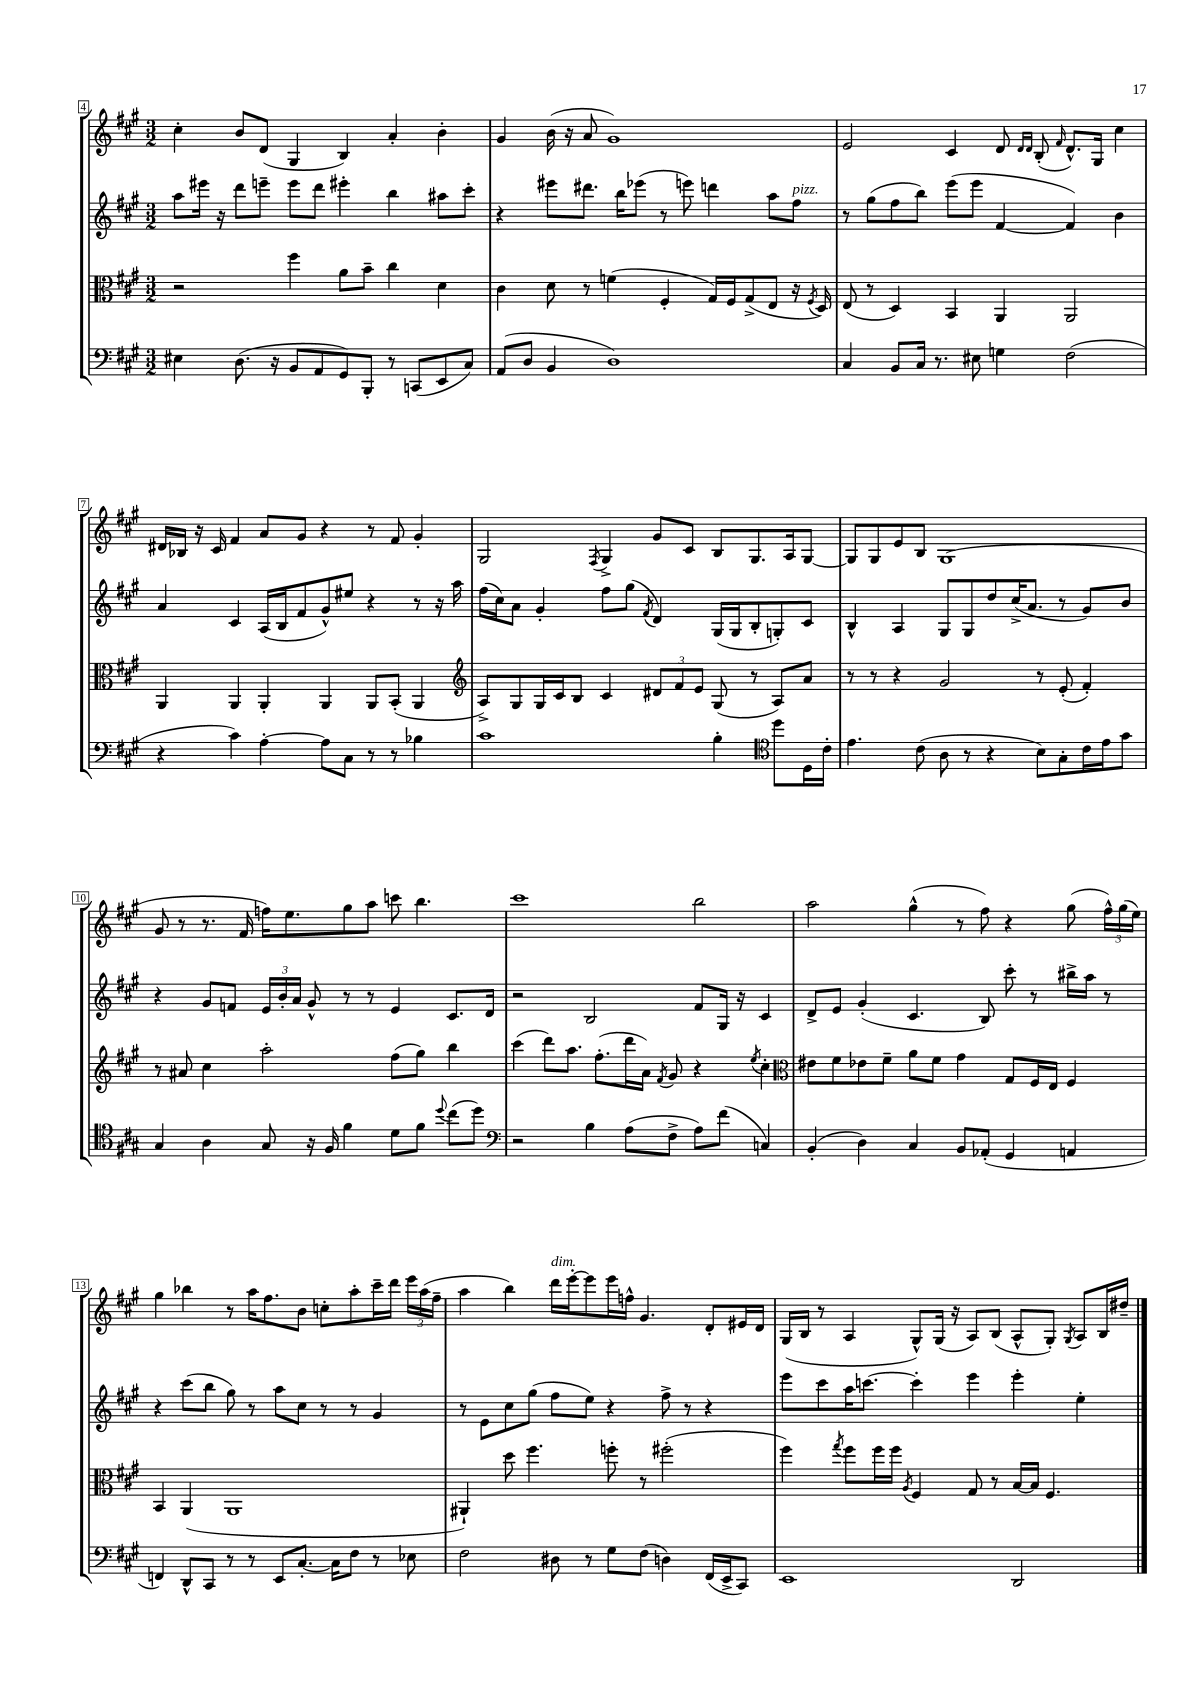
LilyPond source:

<<
\new StaffGroup <<
\new Staff = "s0" {
    \clef treble \key a \major \numericTimeSignature \time 3/2
    \autoBeamOff cis''4-. b'8[ d'8]( gis4 b4) a'4-. b'4-. |
    gis'4 b'16( r16 a'8 gis'1) |
    e'2 cis'4 d'8 \grace { d'16[ d'16] } b8-.( \grace { fis'16 } d'8.[-^) gis16] cis''4 |
    dis'16[ bes16] r16 cis'16 fis'4 a'8[ gis'8] r4 r8 fis'8 gis'4-. |
    gis2 \acciaccatura { fis8 } gis4-> gis'8[ cis'8] b8[ gis8. a16 gis8]~ |
    gis8[ gis8 e'8 b8] gis1( |
    gis'8 r8 r8. fis'16 f''16[) e''8. gis''8 a''8] c'''8 b''4. |
    cis'''1 b''2 |
    a''2 gis''4-^( r8 fis''8) r4 gis''8( \tuplet 3/2 { fis''16[-^) gis''16( e''16]) } |
    gis''4 bes''4 r8 a''16[ fis''8. b'8] c''8[-. a''8-. cis'''16-- d'''16] \tuplet 3/2 { e'''16[ a''16( fis''16]-- } |
    a''4 b''4) d'''16[^\markup { \italic "dim." } e'''16~-. e'''8 e'''16 f''16]-^ gis'4. d'8[-. eis'16 d'16] |
    gis16[( b16] r8 a4 gis8[-^) gis16]( r16 a8[) b8]( a8[-^ gis8]-.) \acciaccatura { gis8 } a8[ b16 dis''16]-- \bar "|." |
}
\new Staff = "s1" {
    \clef treble \key a \major \numericTimeSignature \time 3/2
    \autoBeamOff a''8[ eis'''16] r16 d'''8[ e'''8]-- e'''8[ d'''8] eis'''4-. b''4 ais''8[ cis'''8]-. |
    r4 eis'''8[ dis'''8.] b''16[ ees'''8]( r8 e'''8) d'''4 a''8[ fis''8]^\markup { \italic "pizz." } |
    r8 gis''8[( fis''8 b''8]) e'''8[( e'''8] fis'4~ fis'4) b'4 |
    a'4 cis'4 a16[( b16 fis'8 gis'8-^) eis''8] r4 r8 r16 a''16 |
    fis''16[( cis''16) a'8] gis'4-. fis''8[ gis''8]( \acciaccatura { fis'8 } d'4) gis16[( gis16 b8-. g8-.) cis'8] |
    b4-^ a4 gis8[ gis8 d''8 cis''16->( a'8.] r8 gis'8[) b'8] |
    r4 gis'8[ f'8] \tuplet 3/2 { e'16[ b'16-. a'16] } gis'8-^ r8 r8 e'4 cis'8.[ d'16] |
    r2 b2 fis'8[ gis16] r16 cis'4 |
    d'8[-> e'8] gis'4-.( cis'4. b8) cis'''8-. r8 bis''16[-> a''16] r8 |
    r4 cis'''8[( b''8] gis''8) r8 a''8[ cis''8] r8 r8 gis'4 |
    r8 e'8[ cis''8 gis''8]( fis''8[ e''8]) r4 fis''8-> r8 r4 |
    e'''8[ cis'''8 a''16 c'''8.]~ c'''4-. e'''4 e'''4-. e''4-. \bar "|." |
}
\new Staff = "s2" {
    \clef alto \key a \major \numericTimeSignature \time 3/2
    \autoBeamOff r2 fis''4 a'8[ b'8]-- cis''4 d'4 |
    cis'4 d'8 r8 f'4( fis4-. gis16[) fis16 gis8->( e8] r16 \acciaccatura { fis8 } d16) |
    e8( r8 d4) b,4 a,4 a,2 |
    a,4 a,4 a,4-. a,4 a,8[ b,8]-.( a,4 |
    \clef treble a8[->) gis8 gis16 cis'16 b8] cis'4 \tuplet 3/2 { dis'8[ fis'8 e'8] } gis8( r8 a8[) a'8] |
    r8 r8 r4 gis'2 r8 e'8-.( fis'4-.) |
    r8 ais'8 cis''4 a''2-. fis''8[( gis''8]) b''4 |
    cis'''4( d'''8[) a''8.] fis''8.[-.( d'''16 a'16]) \acciaccatura { fis'8 } gis'8 r4 \acciaccatura { e''8 } cis''4-. |
    \clef alto eis'8[ fis'8 ees'8 fis'8]-- a'8[ fis'8] gis'4 gis8[ fis16 e16] fis4 |
    b,4 a,4( a,1 |
    ais,4-!) d''8 fis''4. f''8-. r8 fis''2-.( |
    fis''4) \acciaccatura { gis''8 } fis''8[ fis''16 fis''16] \acciaccatura { a8 } fis4 gis8 r8 b16[~ b16] fis4. \bar "|." |
}
\new Staff = "s3" {
    \clef bass \key a \major \numericTimeSignature \time 3/2
    \autoBeamOff eis4 d8.( r16 b,8[ a,8 gis,8) b,,8]-. r8 c,8[( e,8 cis8]) |
    a,8[( d8] b,4 d1) |
    cis4 b,8[ cis16] r8. eis8 g4 fis2( |
    r4 cis'4) a4~-. a8[ cis8] r8 r8 bes4 |
    cis'1 b4-. \clef tenor d''8[ d16 cis'16]-. |
    e'4. cis'8( a8 r8 r4 b8[) gis8-. cis'16 e'16 gis'8] |
    gis4 a4 gis8 r16 fis16 fis'4 d'8[ fis'8] \appoggiatura { d''8 } cis''8[( d''8]) |
    \clef bass r2 b4 a8[( fis8]-> a8[) fis'8]( c4) |
    b,4-.( d4) cis4 b,8[ aes,8]-.( gis,4 a,4 |
    f,4) d,8[-^ cis,8] r8 r8 e,8[ cis8.]~-. cis16[ fis8] r8 ees8 |
    fis2 dis8 r8 gis8[ fis8]( d4) fis,16[( e,16-> cis,8]) |
    e,1 d,2 \bar "|." |
}
>>
>>
\layout { \context { \Score currentBarNumber = #4 \override BarNumber.stencil = #(make-stencil-boxer 0.1 0.3 ly:text-interface::print) } }
